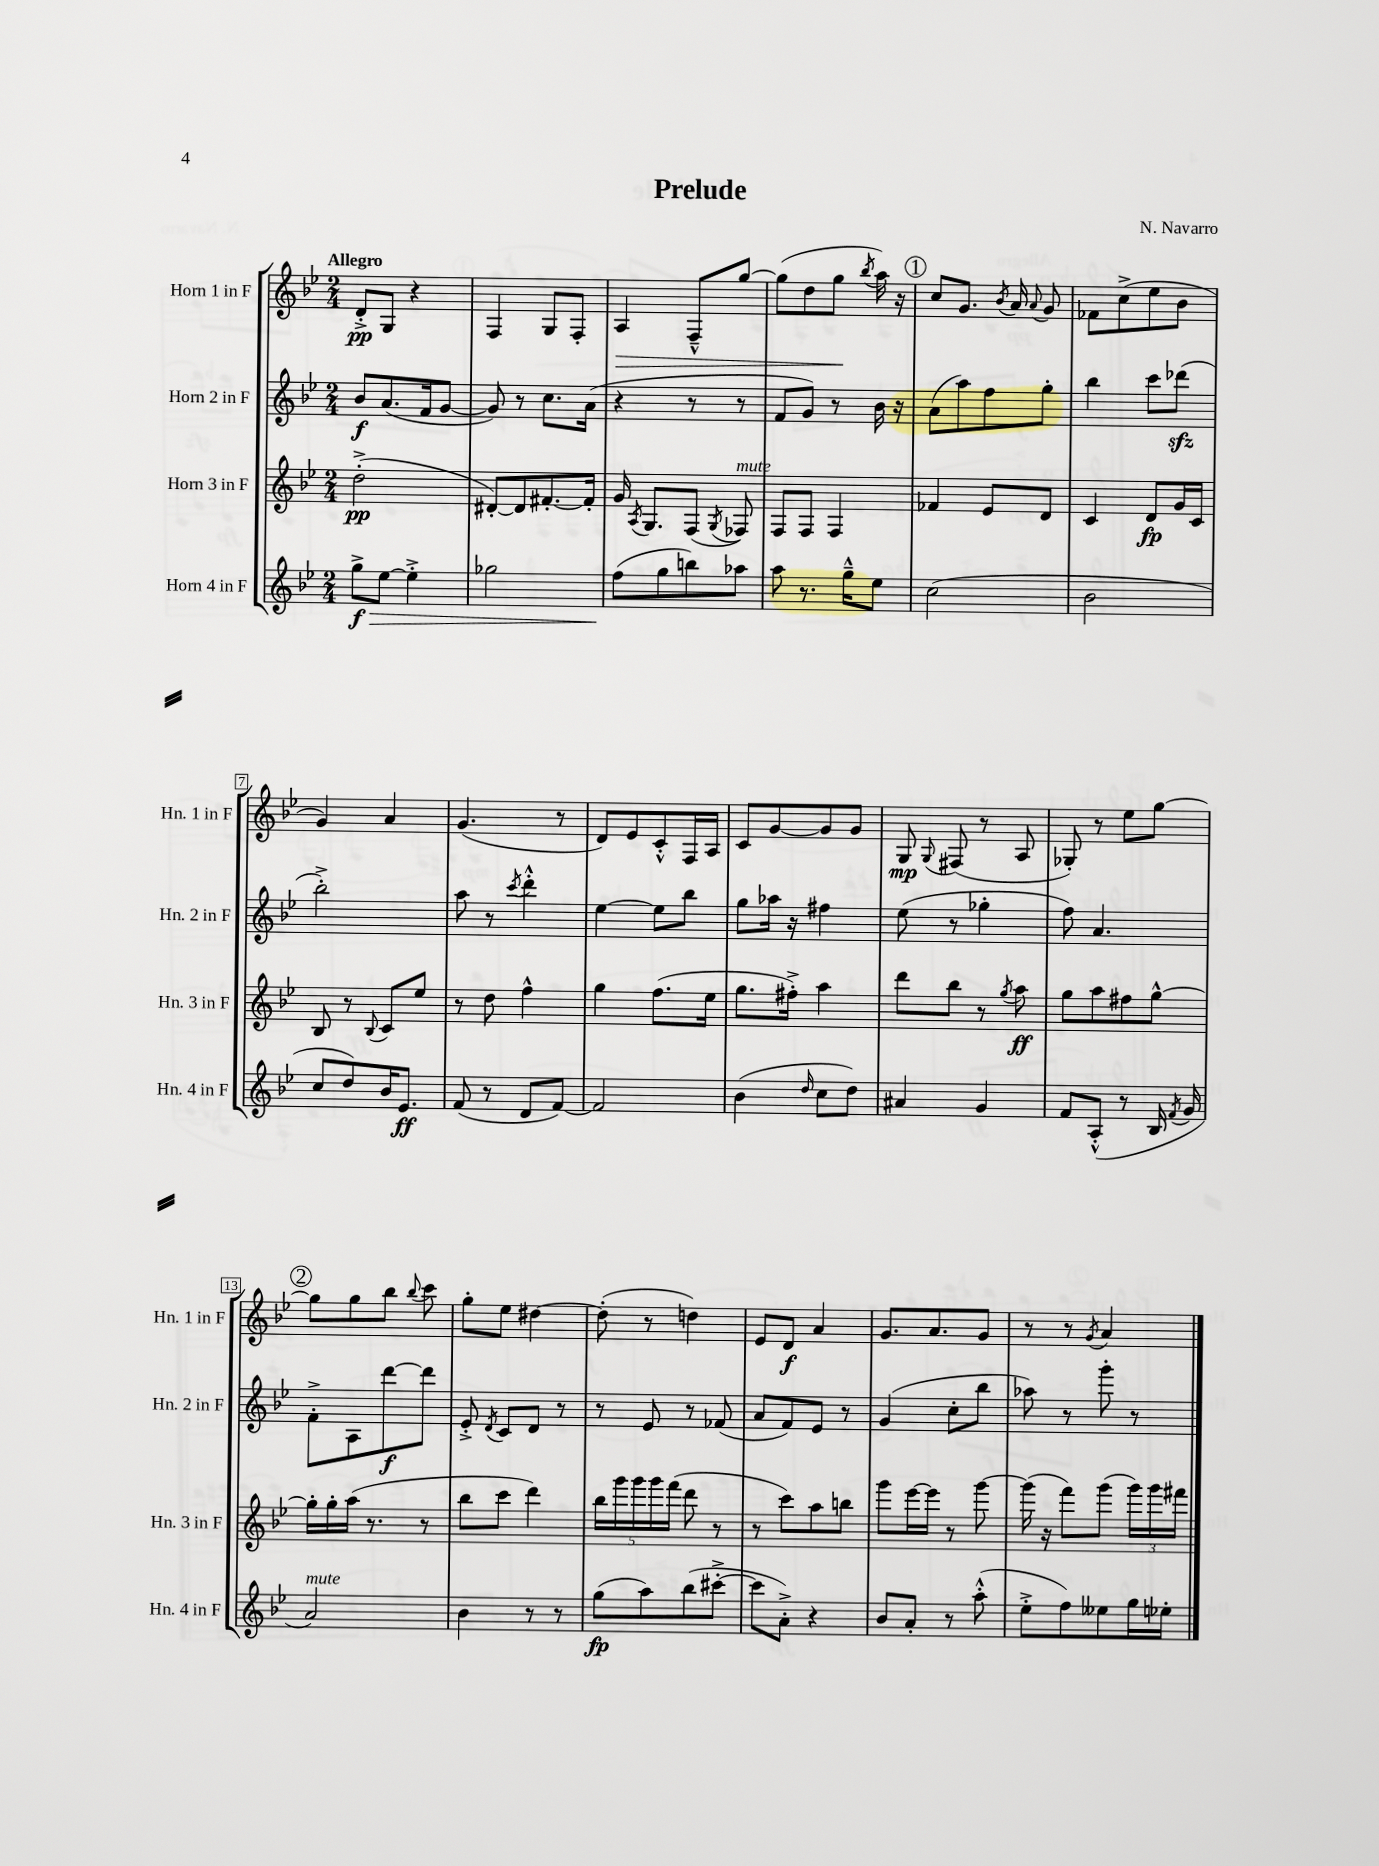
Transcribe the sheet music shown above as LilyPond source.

\header { title = "Prelude" composer = "N. Navarro" }
<<
\new StaffGroup <<
\new Staff = "s0" \with { instrumentName = "Horn 1 in F" shortInstrumentName = "Hn. 1 in F" } {
    \clef treble \key bes \major \numericTimeSignature \time 2/4 \tempo "Allegro"
    \autoBeamOff d'8[-.->\pp g8] r4 |
    f4 g8[ f8]-. |
    a4\> f8[---^ g''8]~ |
    g''8[( d''8 g''8]\! \acciaccatura { bes''8 } a''16) r16 |
    \mark \markup { \circle "1" } c''8[ g'8.] \acciaccatura { bes'8 } a'16 \appoggiatura { a'8 } g'8 |
    fes'8[ c''8->( ees''8 bes'8] |
    g'4) a'4 |
    g'4.( r8 |
    d'8[) ees'8 c'8-.-^ f16 a16] |
    c'8[ g'8~ g'8 g'8] |
    g8\mp \appoggiatura { g8 } fis8( r8 a8 |
    ges8-.) r8 ees''8[ g''8]~ |
    \mark \markup { \circle "2" } g''8[ g''8 bes''8] \appoggiatura { bes''8 } c'''8 |
    g''8[-. ees''8] dis''4~ |
    dis''8-.( r8 d''4) |
    ees'8[ d'8]\f a'4 |
    g'8.[ a'8. g'8] |
    r8 r8 \acciaccatura { g'8 } a'4 \bar "|." |
}
\new Staff = "s1" \with { instrumentName = "Horn 2 in F" shortInstrumentName = "Hn. 2 in F" } {
    \clef treble \key bes \major \numericTimeSignature \time 2/4
    \autoBeamOff bes'8[\f a'8.( f'16 g'8]~ |
    g'8) r8 c''8.[ a'16]( |
    r4 r8 r8 |
    f'8[ g'8]) r8 bes'16 r16 |
    \mark \markup { \circle "1" } a'8[( a''8) f''8 g''8]-. |
    bes''4 c'''8[ des'''8]\sfz( |
    bes''2-.->) |
    a''8 r8 \acciaccatura { c'''8 } d'''4-.-^ |
    ees''4~ ees''8[ bes''8] |
    g''8[ aes''16] r16 fis''4 |
    ees''8( r8 ges''4-. |
    f''8) a'4. |
    \mark \markup { \circle "2" } f'8[-.-> a8 d'''8~\f d'''8] |
    ees'8-.-> \acciaccatura { d'8 } c'8[ d'8] r8 |
    r8 ees'8 r8 fes'8( |
    a'8[ f'8) ees'8] r8 |
    g'4( c''8[-. bes''8] |
    aes''8) r8 g'''8-. r8 \bar "|." |
}
\new Staff = "s2" \with { instrumentName = "Horn 3 in F" shortInstrumentName = "Hn. 3 in F" } {
    \clef treble \key bes \major \numericTimeSignature \time 2/4
    \autoBeamOff d''2-.->\pp( |
    dis'8[~-.) dis'8 fis'8.~-. fis'16]-. |
    g'16 \acciaccatura { a8 } g8.[ f8]( \acciaccatura { g8 } fes8^\markup { \italic "mute" }) |
    f8[ f8] f4 |
    \mark \markup { \circle "1" } fes'4 ees'8[ d'8] |
    c'4 d'8[\fp g'16 c'16] |
    bes8 r8 \appoggiatura { bes8 } c'8[ ees''8] |
    r8 d''8 f''4-^ |
    g''4 f''8.[( ees''16] |
    g''8.[ fis''16]-.->) a''4 |
    d'''8[ bes''8] r8 \acciaccatura { g''8 } a''8\ff |
    g''8[ a''8 fis''8 g''8]~-^ |
    \mark \markup { \circle "2" } g''16[-. g''16-. a''16]( r8. r8 |
    bes''8[ c'''8] d'''4) |
    \tuplet 5/4 { bes''16[ g'''16 g'''16 g'''16 f'''16]( } d'''8 r8 |
    r8 c'''8[) a''8 b''8] |
    g'''8[ ees'''16~ ees'''16] r8 g'''8~ |
    g'''16( r16 f'''8[) g'''8]( \tuplet 3/2 { g'''16[) g'''16 fis'''16] } \bar "|." |
}
\new Staff = "s3" \with { instrumentName = "Horn 4 in F" shortInstrumentName = "Hn. 4 in F" } {
    \clef treble \key bes \major \numericTimeSignature \time 2/4
    \autoBeamOff g''8[->\f\> ees''8]~ ees''4-.-> |
    ges''2 |
    f''8[\!( g''8 b''8) aes''8] |
    a''8 r8. g''16[---^ ees''8] |
    \mark \markup { \circle "1" } c''2( |
    bes'2 |
    c''8[ d''8) bes'16 ees'8.]\ff |
    f'8( r8 d'8[ f'8]~) |
    f'2 |
    bes'4( \grace { d''16 } c''8[ d''8]) |
    ais'4 g'4 |
    f'8[ a8]-.-^( r8 bes16 \acciaccatura { f'8 } g'16 |
    \mark \markup { \circle "2" } a'2^\markup { \italic "mute" }) |
    bes'4 r8 r8 |
    g''8[\fp( a''8) bes''8( cis'''8]~-.-> |
    cis'''8[ a'8]-.->) r4 |
    bes'8[ a'8]-. r8 a''8-.-^( |
    ees''8[-.-> f''8) eeses''8 g''16 ees''16]-. \bar "|." |
}
>>
>>
\layout { \context { \Score \override BarNumber.stencil = #(make-stencil-boxer 0.1 0.3 ly:text-interface::print) } }
